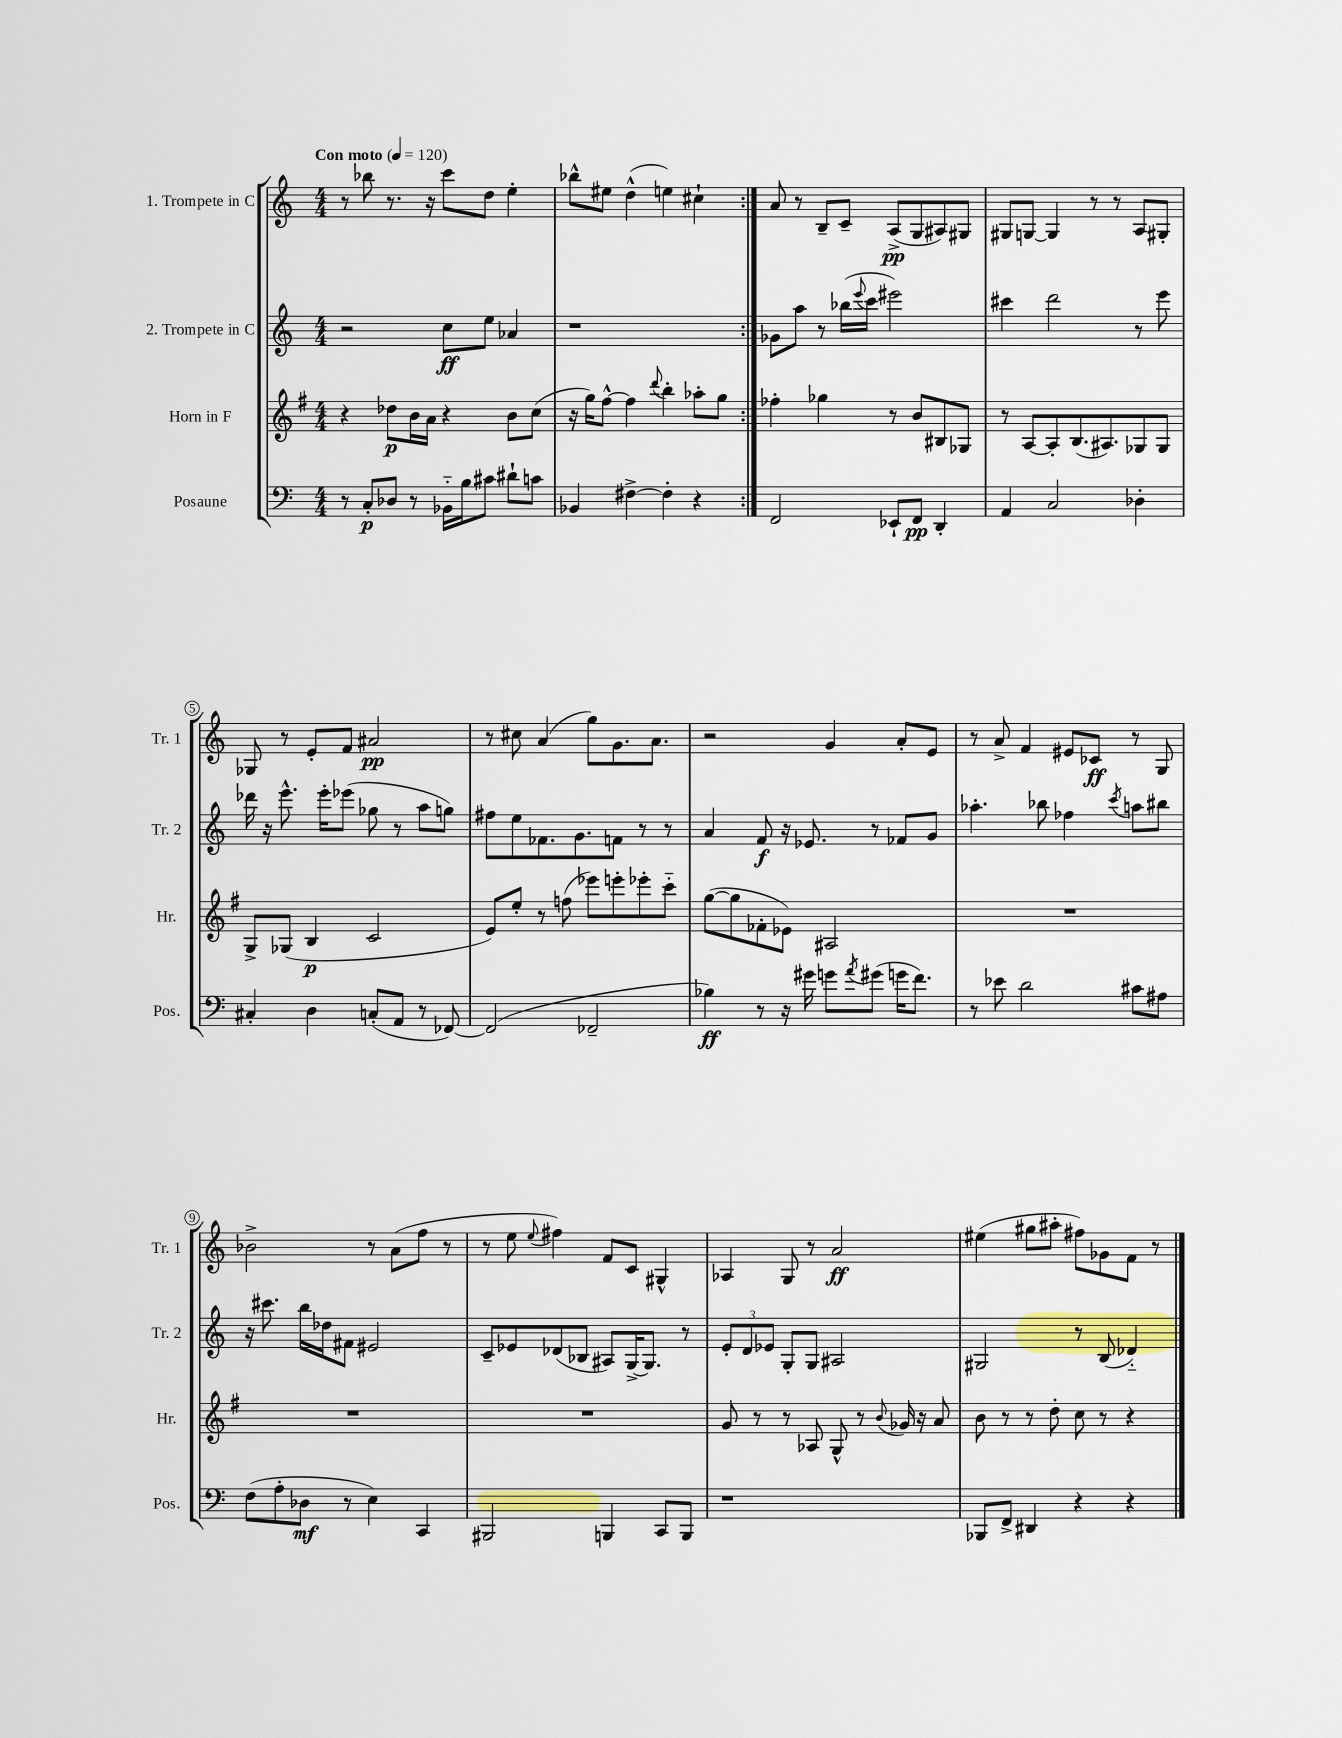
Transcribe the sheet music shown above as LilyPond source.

<<
\new StaffGroup <<
\new Staff = "s0" \with { instrumentName = "1. Trompete in C" shortInstrumentName = "Tr. 1" } {
    \clef treble \key c \major \numericTimeSignature \time 4/4 \tempo "Con moto" 4 = 120
    \repeat volta 2 { r8 bes''8 r8. r16 c'''8 d''8 e''4-. |
    bes''8-^ eis''8 d''4-^( e''4) cis''4-! | }
    a'8 r8 b8-- c'8-- a8->\pp( g8 ais8) gis8 |
    gis8 g8~ g4 r8 r8 a8 gis8-. |
    ges8 r8 e'8-. f'8 ais'2\pp |
    r8 cis''8 a'4( g''8) g'8. a'8. |
    r2 g'4 a'8-. e'8 |
    r8 a'8-> f'4 eis'8 ces'8\ff r8 g8 |
    bes'2-> r8 a'8( f''8 r8 |
    r8 e''8 \appoggiatura { e''8 } fis''4) f'8 c'8 gis4-^ |
    aes4 g8 r8 a'2\ff |
    eis''4( gis''8 ais''8-. fis''8) ges'8 f'8 r8 \bar "|." |
}
\new Staff = "s1" \with { instrumentName = "2. Trompete in C" shortInstrumentName = "Tr. 2" } {
    \clef treble \key c \major \numericTimeSignature \time 4/4
    \repeat volta 2 { r2 c''8\ff e''8 aes'4 |
    r1 | }
    ges'8 a''8 r8 bes''16( \appoggiatura { e'''8 } c'''16 eis'''2) |
    cis'''4 d'''2 r8 e'''8 |
    des'''16 r16 e'''8.-^ e'''16-. ees'''8( ges''8 r8 a''8 g''8) |
    fis''8 e''8 fes'8. g'8. f'8 r8 r8 |
    a'4 f'8\f r16 ees'8. r8 fes'8 g'8 |
    aes''4.-. bes''8 fes''4 \acciaccatura { c'''8 } a''8 bis''8 |
    r16 cis'''8. b''16 des''16 fis'8 eis'2 |
    c'8-- ees'8 des'8( bes8 ais8) g16~-> g8. r8 |
    \tuplet 3/2 { e'8-. d'8 ees'8 } g8-. g8 ais2 |
    gis2 r8 b8( des'4-_) \bar "|." |
}
\new Staff = "s2" \with { instrumentName = "Horn in F" shortInstrumentName = "Hr." } {
    \clef treble \key g \major \numericTimeSignature \time 4/4
    \repeat volta 2 { r4 des''8\p b'16 a'16 r4 b'8 c''8( |
    r16 g''16) fis''8~-^ fis''4 \appoggiatura { d'''8 } b''4-. aes''8-. g''8 | }
    fes''4-. ges''4 r8 b'8 bis8 ges8 |
    r8 a8~ a8-. b8.( ais8.) ges8 ges8 |
    g8-> ges8( b4\p c'2 |
    e'8) e''8-. r8 f''8( ees'''8) e'''8-. ees'''8-. c'''8-_ |
    g''8~( g''8 fes'8-. ees'8) ais2 |
    R1 |
    R1 |
    R1 |
    g'8 r8 r8 aes8 g8-^ r8 \appoggiatura { b'8 } ges'16 r16 a'8 |
    b'8 r8 r8 d''8-. c''8 r8 r4 \bar "|." |
}
\new Staff = "s3" \with { instrumentName = "Posaune" shortInstrumentName = "Pos." } {
    \clef bass \key c \major \numericTimeSignature \time 4/4
    \repeat volta 2 { r8 c8-.\p des8 r8 bes,16-_ b16 cis'8 dis'8-! c'8 |
    bes,4 fis4~-> fis4-. r4 | }
    f,2 ees,8-! f,8\pp d,4-. |
    a,4 c2 des4-. |
    cis4-. d4 c8-.( a,8 r8 fes,8~) |
    fes,2( fes,2-- |
    bes4\ff) r8 r16 gis'16 g'8 \acciaccatura { a'8 } gis'8( g'16 f'8.) |
    r8 ees'8 d'2 cis'8 ais8 |
    f8( a8-. des8\mf r8 e4) c,4 |
    bis,,2 b,,4 c,8 b,,8 |
    r1 |
    bes,,8 f,8-> dis,4 r4 r4 \bar "|." |
}
>>
>>
\layout { \context { \Score \override BarNumber.stencil = #(make-stencil-circler 0.1 0.3 ly:text-interface::print) } }
